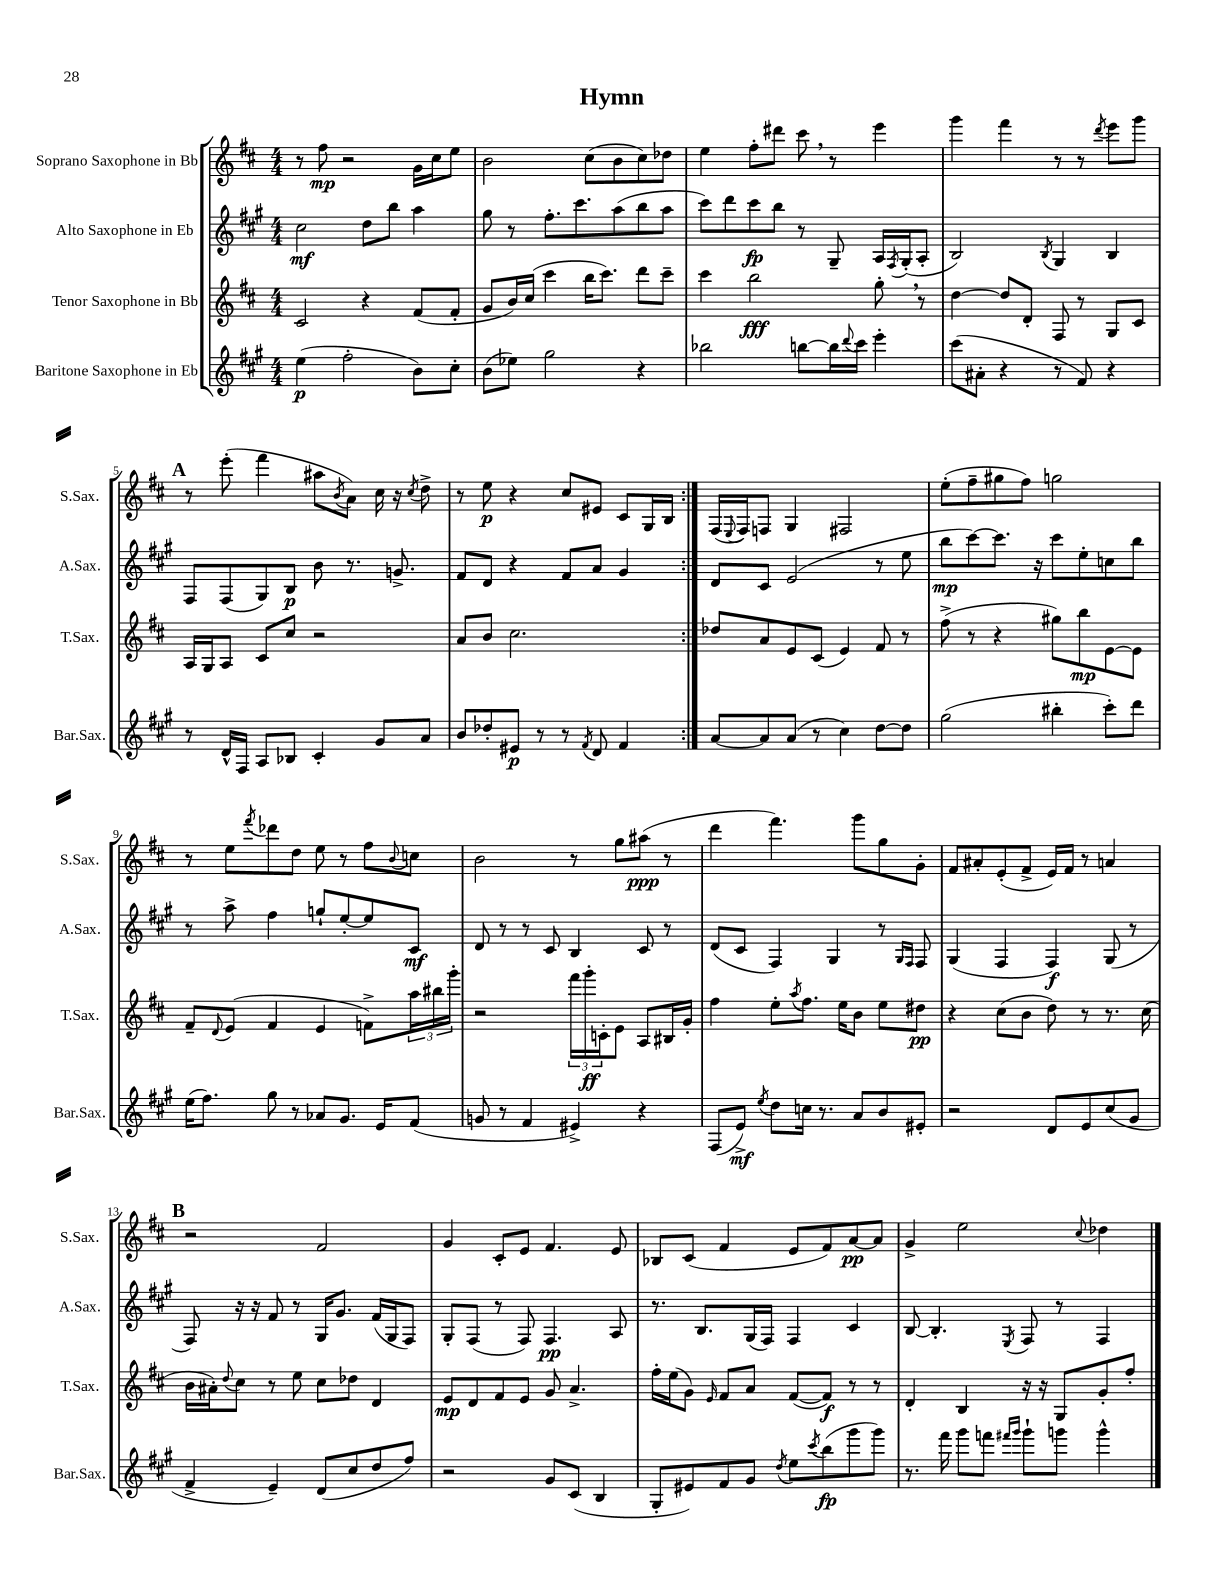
\header { title = "Hymn" }
<<
\new StaffGroup <<
\new Staff = "s0" \with { instrumentName = "Soprano Saxophone in Bb" shortInstrumentName = "S.Sax." } {
    \clef treble \key d \major \numericTimeSignature \time 4/4
    \repeat volta 2 { r8 fis''8\mp r2 g'16 cis''16 e''8 |
    b'2 cis''8( b'8 cis''8) des''8 |
    e''4 fis''8-. dis'''8 cis'''8 \breathe r8 e'''4 |
    g'''4 fis'''4 r8 r8 \acciaccatura { d'''8 } e'''8 g'''8 |
    \mark \markup { \bold "A" } r8 e'''8-.( fis'''4 ais''8 \acciaccatura { b'8 } a'8) cis''16 r16 \acciaccatura { cis''8 } d''8-> |
    r8 e''8\p r4 cis''8 eis'8 cis'8 g16 b16 | }
    fis16( \appoggiatura { e8 } fis16) f8 g4 fis2 |
    e''8-.( fis''8-- gis''8 fis''8) g''2 |
    r8 e''8 \acciaccatura { fis'''8 } des'''8 d''8 e''8 r8 fis''8 \appoggiatura { b'8 } c''8 |
    b'2 r8 g''8 ais''8\ppp( r8 |
    d'''4 fis'''4.) g'''8 g''8 g'8-. |
    fis'8 ais'8-. e'8-.( fis'8-> e'16) fis'16 r8 a'4 |
    \mark \markup { \bold "B" } r2 fis'2 |
    g'4 cis'8-. e'8 fis'4. e'8 |
    bes8 cis'8( fis'4 e'8 fis'8) a'8~\pp a'8 |
    g'4-> e''2 \appoggiatura { cis''8 } des''4 \bar "|." |
}
\new Staff = "s1" \with { instrumentName = "Alto Saxophone in Eb" shortInstrumentName = "A.Sax." } {
    \clef treble \key a \major \numericTimeSignature \time 4/4
    \repeat volta 2 { cis''2\mf d''8 b''8 a''4 |
    gis''8 r8 fis''8.-. cis'''8. a''8( b''8 a''8 |
    cis'''8) d'''8 cis'''8\fp b''8 r8 gis8-- a16 \acciaccatura { fis8 } gis16-.( a8-. |
    b2) \acciaccatura { b8 } gis4 b4 |
    \mark \markup { \bold "A" } fis8 fis8( gis8) b8\p b'8 r8. g'8.-> |
    fis'8 d'8 r4 fis'8 a'8 gis'4 | }
    d'8 cis'8 e'2( r8 e''8 |
    b''8\mp cis'''8~) cis'''8. r16 cis'''8 e''8-. c''8 b''8 |
    r8 a''8-> fis''4 g''8-! e''8~-. e''8 cis'8\mf |
    d'8 r8 r8 cis'8 b4 cis'8 r8 |
    d'8( cis'8 fis4) gis4 r8 \grace { gis16 fis16 } fis8 |
    gis4( fis4 fis4\f) gis8( r8 |
    \mark \markup { \bold "B" } fis8) r16 r16 fis'8 r8 gis16 gis'8. fis'16( gis16 fis8) |
    gis8-. fis8( r8 fis8) fis4.\pp a8 |
    r8. b8. gis16( fis16) fis4 cis'4 |
    b8~ b4.-. \acciaccatura { e8 } fis8 r8 fis4 \bar "|." |
}
\new Staff = "s2" \with { instrumentName = "Tenor Saxophone in Bb" shortInstrumentName = "T.Sax." } {
    \clef treble \key d \major \numericTimeSignature \time 4/4
    \repeat volta 2 { cis'2 r4 fis'8( fis'8-. |
    g'8 b'16) cis''16( cis'''4 b''16 cis'''8.) d'''8 cis'''8-- |
    cis'''4 b''2\fff g''8-. \breathe r8 |
    d''4~ d''8 d'8-. fis8 r8 g8 cis'8 |
    \mark \markup { \bold "A" } a16 g16 a8 cis'8 cis''8 r2 |
    a'8 b'8 cis''2. | }
    des''8 a'8 e'8 cis'8( e'4) fis'8 r8 |
    fis''8->( r8 r4 gis''8) b''8\mp e'8~ e'8 |
    fis'8-- \appoggiatura { d'8 } e'8( fis'4 e'4 f'8->) \tuplet 3/2 { a''16 bis''16 g'''16-. } |
    r2 \tuplet 3/2 { fis'''16 g'''16-.\ff c'16-. } e'8 a8 bis16 g'16-. |
    fis''4 e''8-. \acciaccatura { a''8 } fis''8. e''16 b'8 e''8 dis''8\pp |
    r4 cis''8( b'8 d''8) r8 r8. cis''16( |
    \mark \markup { \bold "B" } b'16 ais'16-.) \appoggiatura { d''8 } cis''8 r8 e''8 cis''8 des''8 d'4 |
    e'8\mp d'8 fis'8 e'8 g'8 a'4.-> |
    fis''16-. e''16( g'8) \grace { e'16 } fis'8 a'8 fis'8~( fis'8\f) r8 r8 |
    d'4-. b4 r16 r16 g8 g'8-. fis''8-. \bar "|." |
}
\new Staff = "s3" \with { instrumentName = "Baritone Saxophone in Eb" shortInstrumentName = "Bar.Sax." } {
    \clef treble \key a \major \numericTimeSignature \time 4/4
    \repeat volta 2 { e''4\p( fis''2-. b'8) cis''8-. |
    b'8( ees''8) gis''2 r4 |
    bes''2 b''8~ b''16 \appoggiatura { d'''8 } cis'''16 e'''4-. |
    cis'''8( ais'8-. r4 r8 fis'8) r4 |
    \mark \markup { \bold "A" } r8 d'16-^ fis16 a8 bes8 cis'4-. gis'8 a'8 |
    b'8 des''8-. eis'8\p r8 r8 \acciaccatura { fis'8 } d'8 fis'4 | }
    a'8~ a'8 a'8( r8 cis''4) d''8~ d''8 |
    gis''2( bis''4-. cis'''8-.) d'''8 |
    e''16( fis''8.) gis''8 r8 aes'8 gis'8. e'16 fis'8( |
    g'8 r8 fis'4 eis'4->) r4 |
    fis8( e'8->\mf) \acciaccatura { e''8 } d''8 c''16 r8. a'8 b'8 eis'8-. |
    r2 d'8 e'8 cis''8( gis'8 |
    \mark \markup { \bold "B" } fis'4-> e'4--) d'8( cis''8 d''8 fis''8) |
    r2 gis'8 cis'8( b4 |
    gis8-. eis'8) fis'8 gis'8 \acciaccatura { d''8 } e''8 \acciaccatura { cis'''8 } b''8\fp( gis'''8 gis'''8) |
    r8. fis'''16 gis'''8 f'''8 \grace { fis'''16 gis'''16 } gis'''8-! g'''8 g'''4-^ \bar "|." |
}
>>
>>
